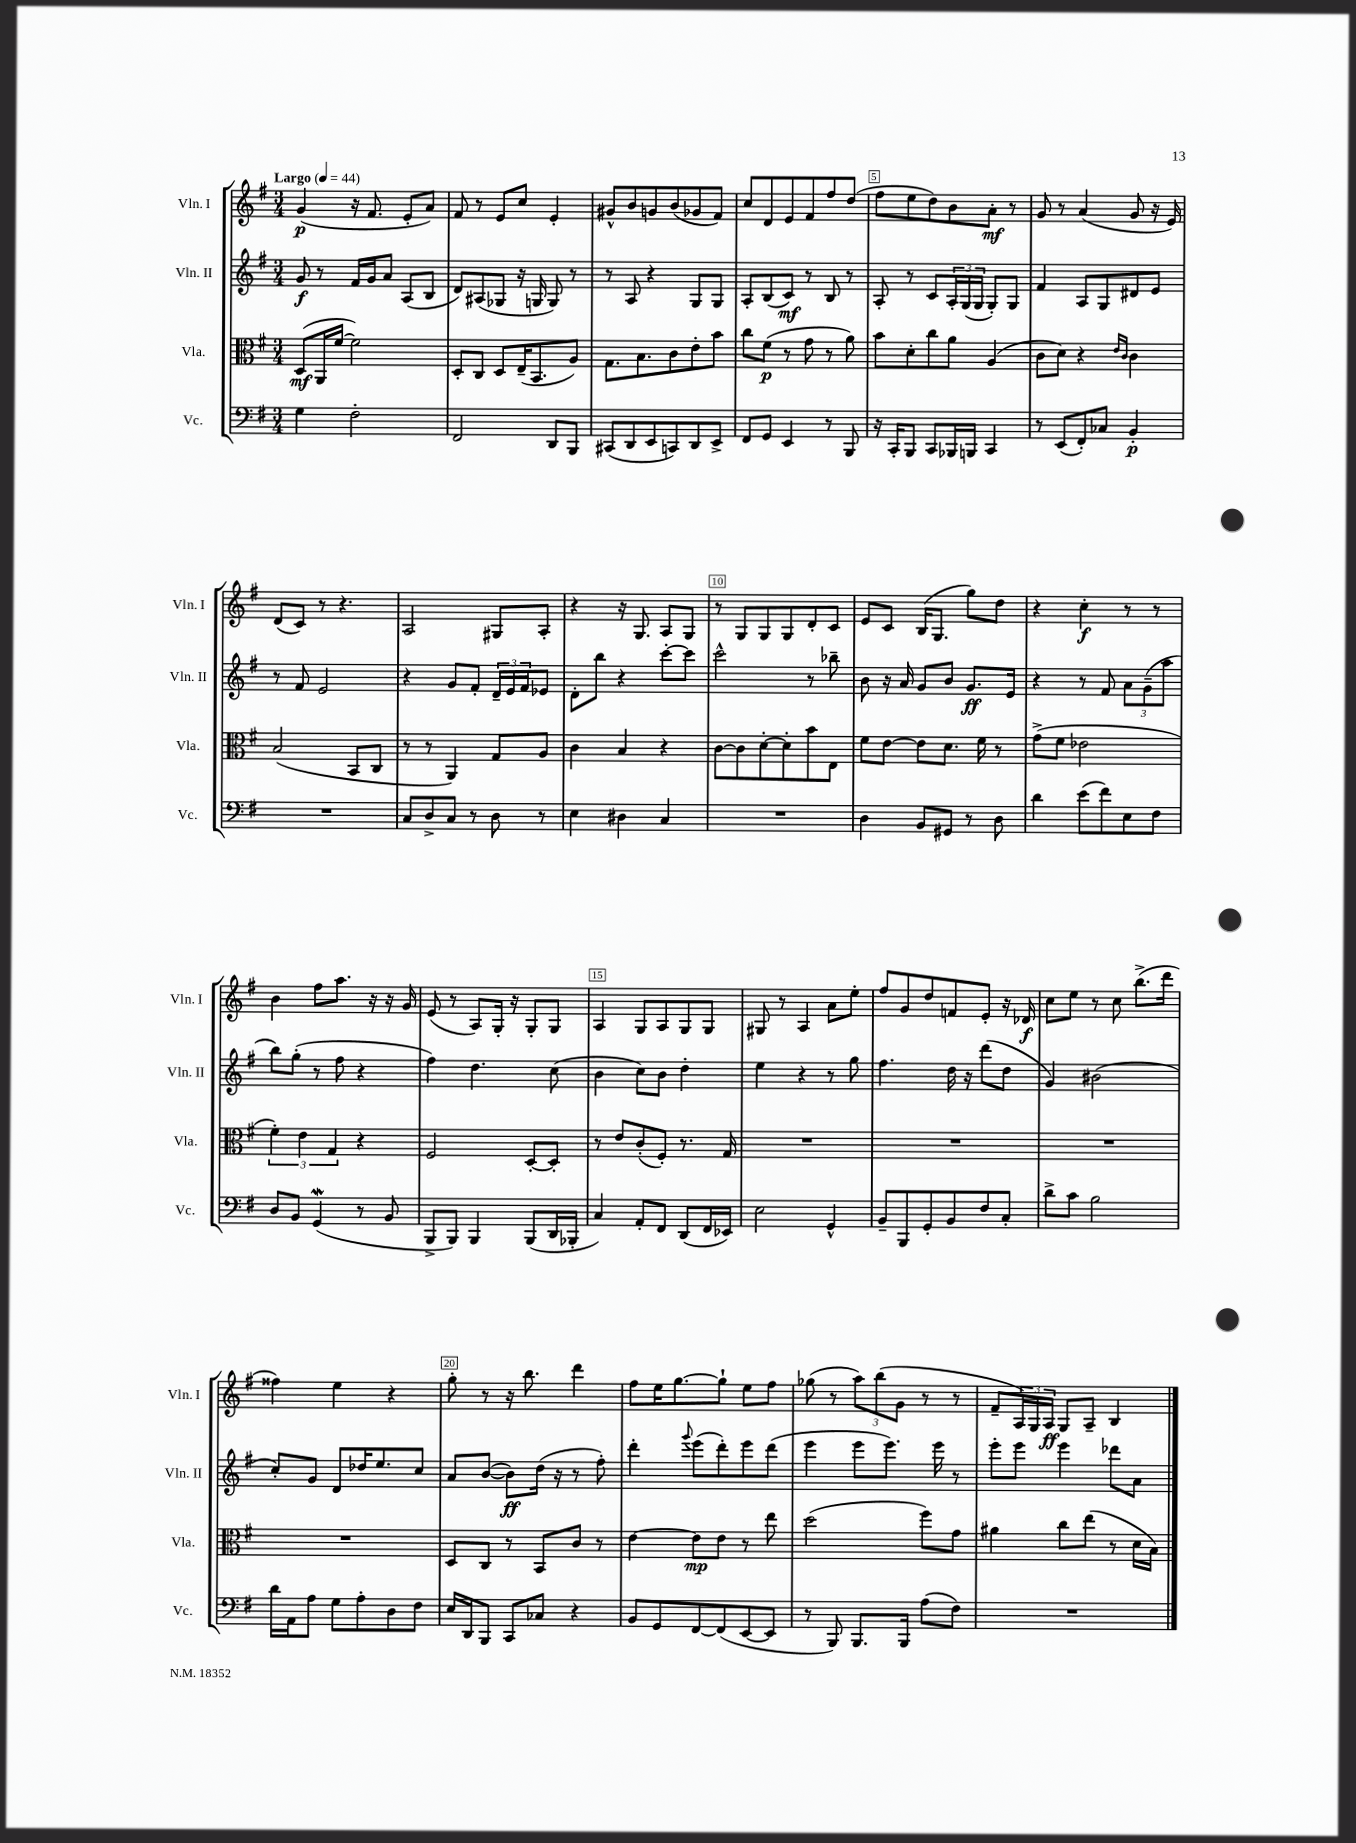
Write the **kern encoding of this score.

**kern	**dynam	**kern	**dynam	**kern	**dynam	**kern	**dynam
*part4	*part4	*part3	*part3	*part2	*part2	*part1	*part1
*staff4	*staff4	*staff3	*staff3	*staff2	*staff2	*staff1	*staff1
*I"Vc.	*	*I"Vla.	*	*I"Vln. II	*	*I"Vln. I	*
*I'Vc.	*	*I'Vla.	*	*I'Vln. II	*	*I'Vln. I	*
*clefF4	*	*clefC3	*	*clefG2	*	*clefG2	*
*k[f#]	*	*k[f#]	*	*k[f#]	*	*k[f#]	*
*M3/4	*	*M3/4	*	*M3/4	*	*M3/4	*
*MM44	*	*MM44	*	*MM44	*	*MM44	*
=1	=1	=1	=1	=1	=1	=1	=1
!	!	!	!	!	!	!LO:TX:a:B:t=Largo	!
4G\	.	(8D/L	mf	8g/	f	(4g/	p
.	.	16AA/L	.	8r	.	.	.
.	.	[16f#/JJ	.	.	.	.	.
2F#'\	.	2f#\])	.	16f#/LL	.	16r	.
.	.	.	.	16g/J	.	8.f#/	.
.	.	.	.	8a/J	.	.	.
.	.	.	.	(8A/L	.	8e'/L	.
.	.	.	.	8B/J	.	8a/J)	.
=2	=2	=2	=2	=2	=2	=2	=2
2FF#/	.	8D'/L	.	8d/L)	.	8f#/	.
.	.	8C/J	.	(8A#X/	.	8r	.
.	.	8D/L	.	8G-X/J	.	8e/L	.
.	.	(16E~/K	.	16r	.	8cc/J	.
.	.	8.BB/	.	16Gn/	.	.	.
8DD/L	.	.	.	8G/)	.	4e'/	.
8BBB/J	.	8A/J)	.	8r	.	.	.
=3	=3	=3	=3	=3	=3	=3	=3
(8CC#X/L	.	8.G\L	.	8r	.	8g#X^^/L	.
8DD/	.	.	.	8A/	.	8b/	.
.	.	8.B\	.	.	.	.	.
8EE/	.	.	.	4r	.	8gn/	.
8CCn/)	.	8c\	.	.	.	(8b/	.
8DD/	.	8e'\	.	8G/L	.	8g-X/	.
8EE^/J	.	8b\J	.	8G/J	.	8f#/J)	.
=4	=4	=4	=4	=4	=4	=4	=4
8FF#/L	.	8cc\L	.	8A'/L	.	8cc/L	.
8GG/J	.	(8f#\J	p	(8B/	.	8d/	.
4EE/	.	8r	.	8c/J)	mf	8e/	.
.	.	8g\	.	8r	.	8f#/	.
8r	.	8r	.	8B/	.	8ff#/	.
8BBB/	.	8a\)	.	8r	.	(8dd/J	.
=5	=5	=5	=5	=5	=5	=5	=5
16r	.	8b\L	.	8A'/	.	8ff#\L	.
16CC'/KL	.	.	.	.	.	.	.
8BBB/J	.	8d'\	.	8r	.	8ee\	.
8CC/L	.	8cc\	.	8c/L	.	8dd\)	.
16BBB-X/L	.	8a\J	.	24A'/L	.	8b\	.
.	.	.	.	(24G/	.	.	.
16BBBn/JJ	.	.	.	.	.	.	.
.	.	.	.	24G/JJ	.	.	.
4CC/	.	(4A/	.	8G'/L)	.	8a'\J	mf
.	.	.	.	8G/J	.	8r	.
=6	=6	=6	=6	=6	=6	=6	=6
8r	.	8c\L	.	4f#/	.	8g/	.
(8EE/L	.	8d\J)	.	.	.	8r	.
8FF#'/)	.	4r	.	8A/L	.	(4a/	.
8C-X/J	.	.	.	8G/	.	.	.
.	.	16qqe/LL	.	.	.	.	.
.	.	16qqc/JJ	.	.	.	.	.
4BB'/	p	4c\	.	8d#X/	.	8g/	.
.	.	.	.	8e/J	.	16r	.
.	.	.	.	.	.	16e/)	.
!!LO:LB:g=z
=7	=7	=7	=7	=7	=7	=7	=7
2.r	.	(2B/	.	8r	.	(8d/L	.
.	.	.	.	8f#/	.	8c/J)	.
.	.	.	.	2e/	.	8r	.
.	.	.	.	.	.	4.r	.
.	.	8BB/L	.	.	.	.	.
.	.	8C/J	.	.	.	.	.
=8	=8	=8	=8	=8	=8	=8	=8
8C/L	.	8r	.	4r	.	2A/	.
8D^/	.	8r	.	.	.	.	.
8C/J	.	4AA/)	.	8g/L	.	.	.
8r	.	.	.	8f#'/J	.	.	.
8D\	.	8G/L	.	24d~/LL	.	8G#X/L	.
.	.	.	.	24e/	.	.	.
.	.	.	.	24f#/J	.	.	.
8r	.	8A/J	.	8e-X/J	.	8A'/J	.
=9	=9	=9	=9	=9	=9	=9	=9
4E\	.	4c\	.	8d'\L	.	4r	.
.	.	.	.	8bb\J	.	.	.
4D#X\	.	4B/	.	4r	.	16r	.
.	.	.	.	.	.	8.G/	.
4C/	.	4r	.	[8ccc'\L	.	8A/L	.
.	.	.	.	8ccc\J]	.	8G/J	.
=10	=10	=10	=10	=10	=10	=10	=10
2.r	.	[8c\L	.	2ccc^^\	.	8r	.
.	.	8c\]	.	.	.	8G/L	.
.	.	[8d'\	.	.	.	8G/	.
.	.	8d'\]	.	.	.	8G/	.
.	.	8b\	.	8r	.	8d'/	.
.	.	8E\J	.	8bb-X~\	.	8c/J	.
=11	=11	=11	=11	=11	=11	=11	=11
4D\	.	8f#\L	.	8b\	.	8e/L	.
.	.	[8e\J	.	16r	.	8c/J	.
.	.	.	.	16a/	.	.	.
8BB/L	.	8e\L]	.	8g/L	.	(16B/KL	.
.	.	.	.	.	.	8.G/J	.
8GG#X/J	.	8.d\J	.	8b/J	.	.	.
8r	.	.	.	8.g/L	ff	8gg\L)	.
.	.	16f#\	.	.	.	.	.
8D\	.	8r	.	.	.	8dd\J	.
.	.	.	.	16e/Jk	.	.	.
=12	=12	=12	=12	=12	=12	=12	=12
4d\	.	(8g^\L	.	4r	.	4r	.
.	.	8f#\J	.	.	.	.	.
(8e\L	.	2e-X\	.	8r	.	4cc'\	f
8f#\)	.	.	.	8f#/	.	.	.
8E\	.	.	.	12a\L	.	8r	.
.	.	.	.	(12g~\	.	.	.
8F#\J	.	.	.	.	.	8r	.
.	.	.	.	12aa\J	.	.	.
!!LO:LB:g=z
=13	=13	=13	=13	=13	=13	=13	=13
8D/L	.	6f#'\)	.	8bb\L)	.	4b\	.
8BB/J	.	.	.	(8gg'\J	.	.	.
.	.	6e\	.	.	.	.	.
(4GGw/	.	.	.	8r	.	8ff#\L	.
.	.	6G/	.	.	.	.	.
.	.	.	.	8ff#\	.	8.aa\J	.
8r	.	4r	.	4r	.	.	.
.	.	.	.	.	.	16r	.
8BB/	.	.	.	.	.	16r	.
.	.	.	.	.	.	16g/	.
=14	=14	=14	=14	=14	=14	=14	=14
8BBB^/L	.	2F#/	.	4ff#\)	.	(8e/	.
8BBB/J)	.	.	.	.	.	8r	.
4BBB/	.	.	.	4.dd\	.	8A/L)	.
.	.	.	.	.	.	16G'/Jk	.
.	.	.	.	.	.	16r	.
(8BBB/L	.	[8D'/L	.	.	.	8G'/L	.
16DD/L	.	8D'/J]	.	(8cc\	.	8G/J	.
16BBB-X'/JJ	.	.	.	.	.	.	.
=15	=15	=15	=15	=15	=15	=15	=15
4C/)	.	8r	.	4b\	.	4A/	.
.	.	8e/L	.	.	.	.	.
8AA'/L	.	(8c'/	.	8cc\L)	.	8G/L	.
8FF#/J	.	8F#'/J)	.	8b\J	.	8A/	.
(8DD/L	.	8.r	.	4dd'\	.	8G/	.
16FF#/L	.	.	.	.	.	8G/J	.
16EE-X/JJ)	.	16G/	.	.	.	.	.
=16	=16	=16	=16	=16	=16	=16	=16
2E\	.	2.r	.	4ee\	.	8G#X/	.
.	.	.	.	.	.	8r	.
.	.	.	.	4r	.	4A/	.
4GG^^/	.	.	.	8r	.	8a\L	.
.	.	.	.	8gg\	.	8ee'\J	.
=17	=17	=17	=17	=17	=17	=17	=17
8BB~/L	.	2.r	.	4.ff#\	.	8ff#/L	.
8BBB/	.	.	.	.	.	8g/	.
8GG'/	.	.	.	.	.	8dd/	.
8BB/	.	.	.	16dd\	.	8fn/	.
.	.	.	.	16r	.	.	.
8F#/	.	.	.	(8ddd\L	.	8e'/J	.
8C'/J	.	.	.	8dd\J	.	16r	.
.	.	.	.	.	.	16d-X/	f
=18	=18	=18	=18	=18	=18	=18	=18
8d^\L	.	2.r	.	4g/)	.	8cc\L	.
8c\J	.	.	.	.	.	8ee\J	.
2B\	.	.	.	(2b#X\	.	8r	.
.	.	.	.	.	.	8cc\	.
.	.	.	.	.	.	(8.bb^\L	.
.	.	.	.	.	.	16ddd\Jk	.
!!LO:LB:g=z
=19	=19	=19	=19	=19	=19	=19	=19
16d\LL	.	2.r	.	8cc'/L)	.	4ff##X\)	.
16AA\J	.	.	.	.	.	.	.
8A\J	.	.	.	8g/J	.	.	.
8G\L	.	.	.	8d/L	.	4ee\	.
8A'\	.	.	.	16dd-X/K	.	.	.
.	.	.	.	8.ee/	.	.	.
8D\	.	.	.	.	.	4r	.
8F#\J	.	.	.	8cc/J	.	.	.
=20	=20	=20	=20	=20	=20	=20	=20
16E/LL	.	8D/L	.	8a/L	.	8gg'\	.
16DD/J	.	.	.	.	.	.	.
8BBB/J	.	8C/J	.	([8b/J	.	8r	.
8CC/L	.	8r	.	8b\L])	ff	16r	.
.	.	.	.	.	.	8.bb\	.
8C-X/J	.	8BB/L	.	(16dd\Jk	.	.	.
.	.	.	.	16r	.	.	.
4r	.	8c/J	.	8r	.	4ddd\	.
.	.	8r	.	8ff#'\)	.	.	.
=21	=21	=21	=21	=21	=21	=21	=21
8BB/L	.	[4e\	.	4ddd'\	.	8ff#\L	.
8GG/	.	.	.	.	.	16ee\K	.
.	.	.	.	.	.	[8.gg\	.
.	.	.	.	8qqggg/	.	.	.
[8FF#/	.	8e\L]	mp	(8eee\L	.	.	.
(8FF#/]	.	8e\J	.	8ddd'\)	.	8gg`\J]	.
[8EE/	.	8r	.	8eee\	.	8ee\L	.
8EE/J]	.	8ee\	.	(8ddd\J	.	8ff#\J	.
=22	=22	=22	=22	=22	=22	=22	=22
8r	.	(2dd\	.	4eee\	.	(8gg-X\	.
8BBB/)	.	.	.	.	.	8r	.
8.BBB/L	.	.	.	8eee\L	.	12aa\L)	.
.	.	.	.	.	.	(12bb\	.
.	.	.	.	8.eee\J)	.	.	.
.	.	.	.	.	.	12g\J	.
16BBB/Jk	.	.	.	.	.	.	.
(8A\L	.	8ff#\L)	.	.	.	8r	.
.	.	.	.	16eee\	.	.	.
8F#\J)	.	8g\J	.	8r	.	8r	.
=23	=23	=23	=23	=23	=23	=23	=23
2.r	.	4a#X\	.	8eee'\L	.	8f#~/L	.
.	.	.	.	8eee\J	.	24A/L)	.
.	.	.	.	.	.	24G/	.
.	.	.	.	.	.	24A/JJ	ff
.	.	8cc\L	.	4eee\	.	8G/L	.
.	.	(8ee\J	.	.	.	8A~/J	.
.	.	8r	.	8ddd-X\L	.	4B/	.
.	.	16d\LL	.	8a\J	.	.	.
.	.	16B\JJ)	.	.	.	.	.
==	==	==	==	==	==	==	==
*-	*-	*-	*-	*-	*-	*-	*-
